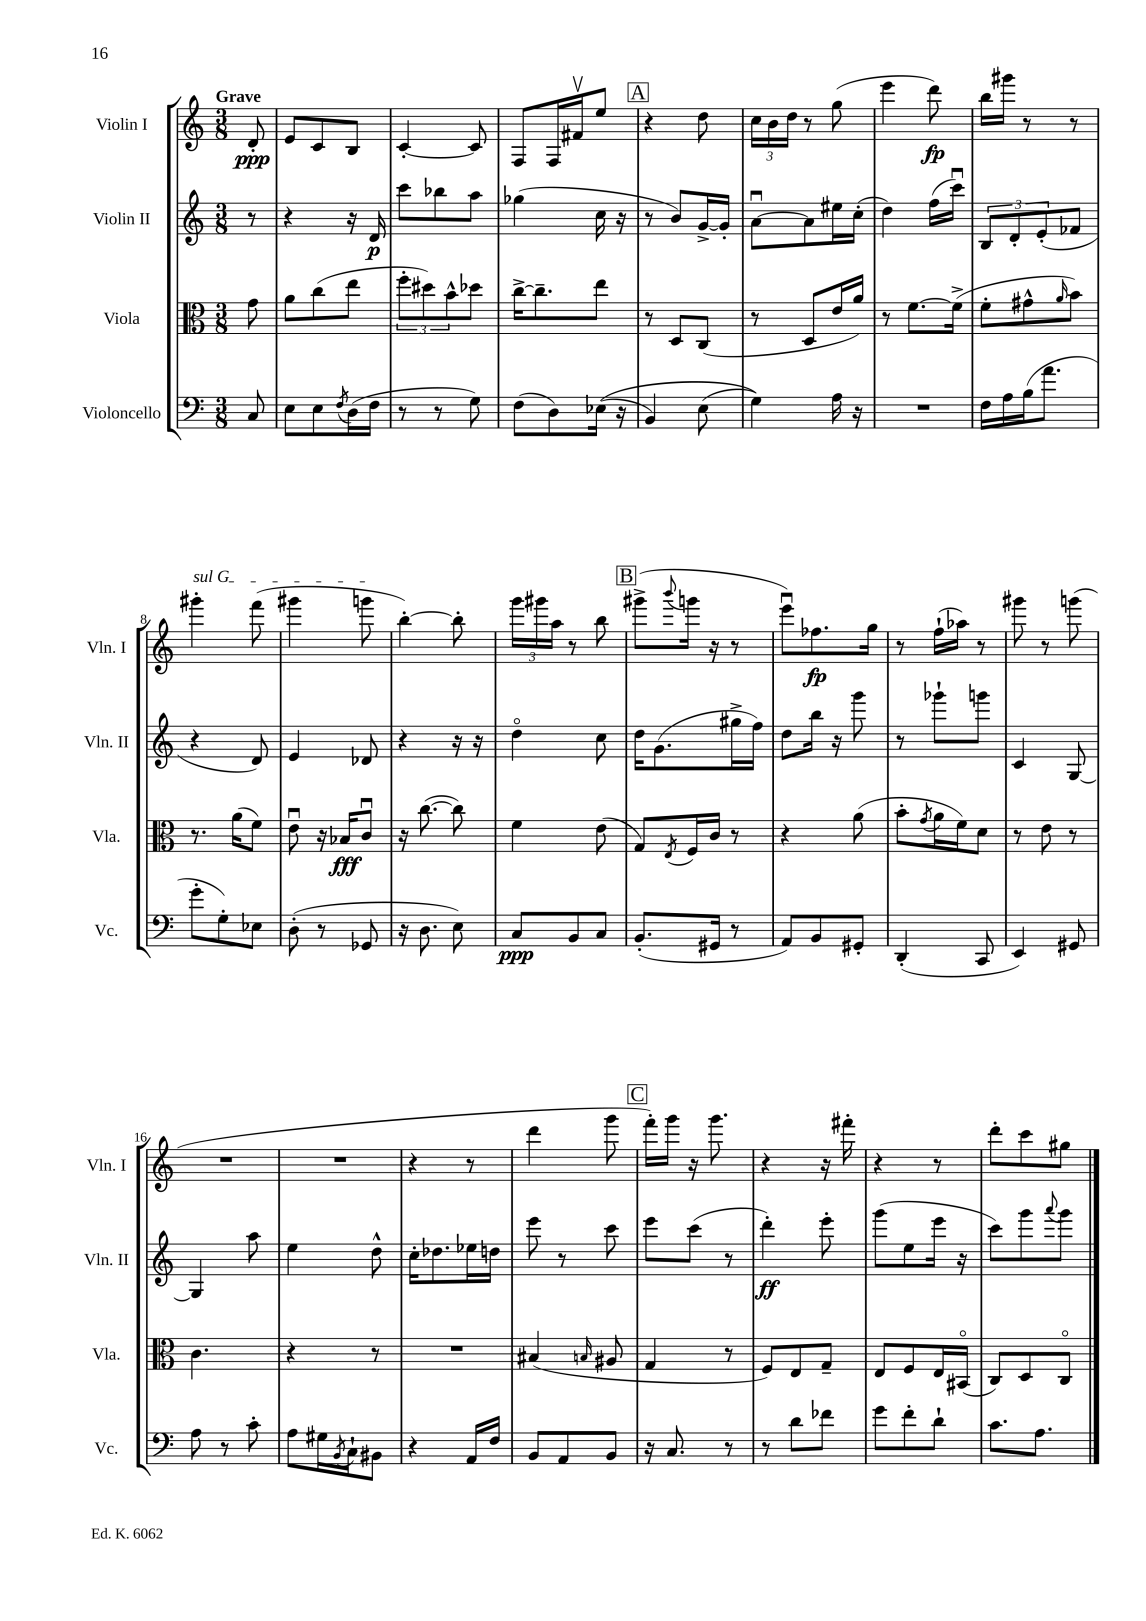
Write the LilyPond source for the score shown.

<<
\new StaffGroup <<
\new Staff = "s0" \with { instrumentName = "Violin I" shortInstrumentName = "Vln. I" } {
    \clef treble \key c \major \numericTimeSignature \time 3/8 \partial 8 \tempo "Grave"
    d'8-.\ppp |
    e'8 c'8 b8 |
    c'4~-. c'8 |
    f8 f16 fis'16\upbow e''8 |
    \mark \markup { \box "A" } r4 d''8 |
    \tuplet 3/2 { c''16 b'16 d''16 } r8 g''8( |
    e'''4 d'''8\fp) |
    b''16 gis'''16 r8 r8 |
    \once \override TextSpanner.bound-details.left.text = \markup { \italic "sul G" } gis'''4-.\startTextSpan f'''8( |
    gis'''4 g'''8\stopTextSpan |
    b''4~-.) b''8-. |
    \tuplet 3/2 { g'''16 gis'''16 a''16 } r8 b''8 |
    \mark \markup { \box "B" } gis'''8->( \appoggiatura { b'''8 } g'''16 r16 r8 |
    e'''8\downbow) fes''8.\fp g''16 |
    r8 f''16-!( aes''16) r8 |
    gis'''8 r8 g'''8( |
    R4. |
    R4. |
    r4 r8 |
    d'''4 g'''8 |
    \mark \markup { \box "C" } f'''16-.) g'''16 r16 g'''8. |
    r4 r16 fis'''16-. |
    r4 r8 |
    d'''8-. c'''8 gis''8 \bar "|." |
}
\new Staff = "s1" \with { instrumentName = "Violin II" shortInstrumentName = "Vln. II" } {
    \clef treble \key c \major \numericTimeSignature \time 3/8 \partial 8
    r8 |
    r4 r16 d'16\p |
    c'''8 bes''8 a''8 |
    ges''4( c''16 r16 |
    \mark \markup { \box "A" } r8 b'8) g'16~-> g'16-. |
    a'8~\downbow a'8 eis''16 c''16-.( |
    d''4) f''16( c'''16\downbow) |
    \tuplet 3/2 { b8 d'8-. e'8-.( } fes'8 |
    r4 d'8) |
    e'4 des'8 |
    r4 r16 r16 |
    d''4\flageolet c''8 |
    \mark \markup { \box "B" } d''16 g'8.( gis''16-> f''16) |
    d''8 b''16 r16 g'''8 |
    r8 ges'''8-! g'''8 |
    c'4 g8~ |
    g4 a''8 |
    e''4 d''8-^ |
    c''16-. des''8. ees''16 d''16 |
    e'''8 r8 c'''8 |
    \mark \markup { \box "C" } e'''8 c'''8( r8 |
    d'''4-.\ff) e'''8-. |
    g'''8( e''8 e'''16 r16 |
    c'''8) g'''8 \appoggiatura { a'''8 } g'''8 \bar "|." |
}
\new Staff = "s2" \with { instrumentName = "Viola" shortInstrumentName = "Vla." } {
    \clef alto \key c \major \numericTimeSignature \time 3/8 \partial 8
    g'8 |
    a'8 c''8( e''8 |
    \tuplet 3/2 { f''8-. dis''8) b'8-^ } des''8 |
    c''16~-> c''8.-- e''8 |
    \mark \markup { \box "A" } r8 d8 c8( |
    r8 d8 e'16 a'16) |
    r8 f'8.~ f'16->( |
    f'8-. gis'8-^ \grace { a'16 } b'8) |
    r8. a'16( f'8) |
    e'8\downbow r16 bes16\fff c'8\downbow |
    r16 c''8.~( c''8) |
    f'4 e'8( |
    \mark \markup { \box "B" } g8) \acciaccatura { e8 } f16 c'16 r8 |
    r4 a'8( |
    b'8-. \acciaccatura { g'8 } a'16 f'16) d'8 |
    r8 e'8 r8 |
    c'4. |
    r4 r8 |
    R4. |
    bis4( \grace { b16 } ais8 |
    \mark \markup { \box "C" } g4 r8 |
    f8) e8 g8-- |
    e8 f8 e16 bis,16\flageolet( |
    c8) d8 c8\flageolet \bar "|." |
}
\new Staff = "s3" \with { instrumentName = "Violoncello" shortInstrumentName = "Vc." } {
    \clef bass \key c \major \numericTimeSignature \time 3/8 \partial 8
    c8 |
    e8 e8 \acciaccatura { f8 } d16( f16 |
    r8 r8 g8) |
    f8( d8) ees16(\( r16 |
    \mark \markup { \box "A" } b,4) e8( |
    g4)\) a16 r16 |
    R4. |
    f16 a16 b16( a'8. |
    g'8-. g8-.) ees8 |
    d8-.( r8 ges,8 |
    r16 d8. e8) |
    c8\ppp b,8 c8 |
    \mark \markup { \box "B" } b,8.-.( gis,16 r8 |
    a,8) b,8 gis,8-. |
    d,4-.( c,8 |
    e,4) gis,8 |
    a8 r8 c'8-. |
    a8 gis16 \acciaccatura { b,8 } c16-! bis,8 |
    r4 a,16 f16 |
    b,8 a,8 b,8 |
    \mark \markup { \box "C" } r16 c8. r8 |
    r8 d'8 fes'8 |
    g'8 f'8-. d'8-! |
    c'8. a8. \bar "|." |
}
>>
>>
